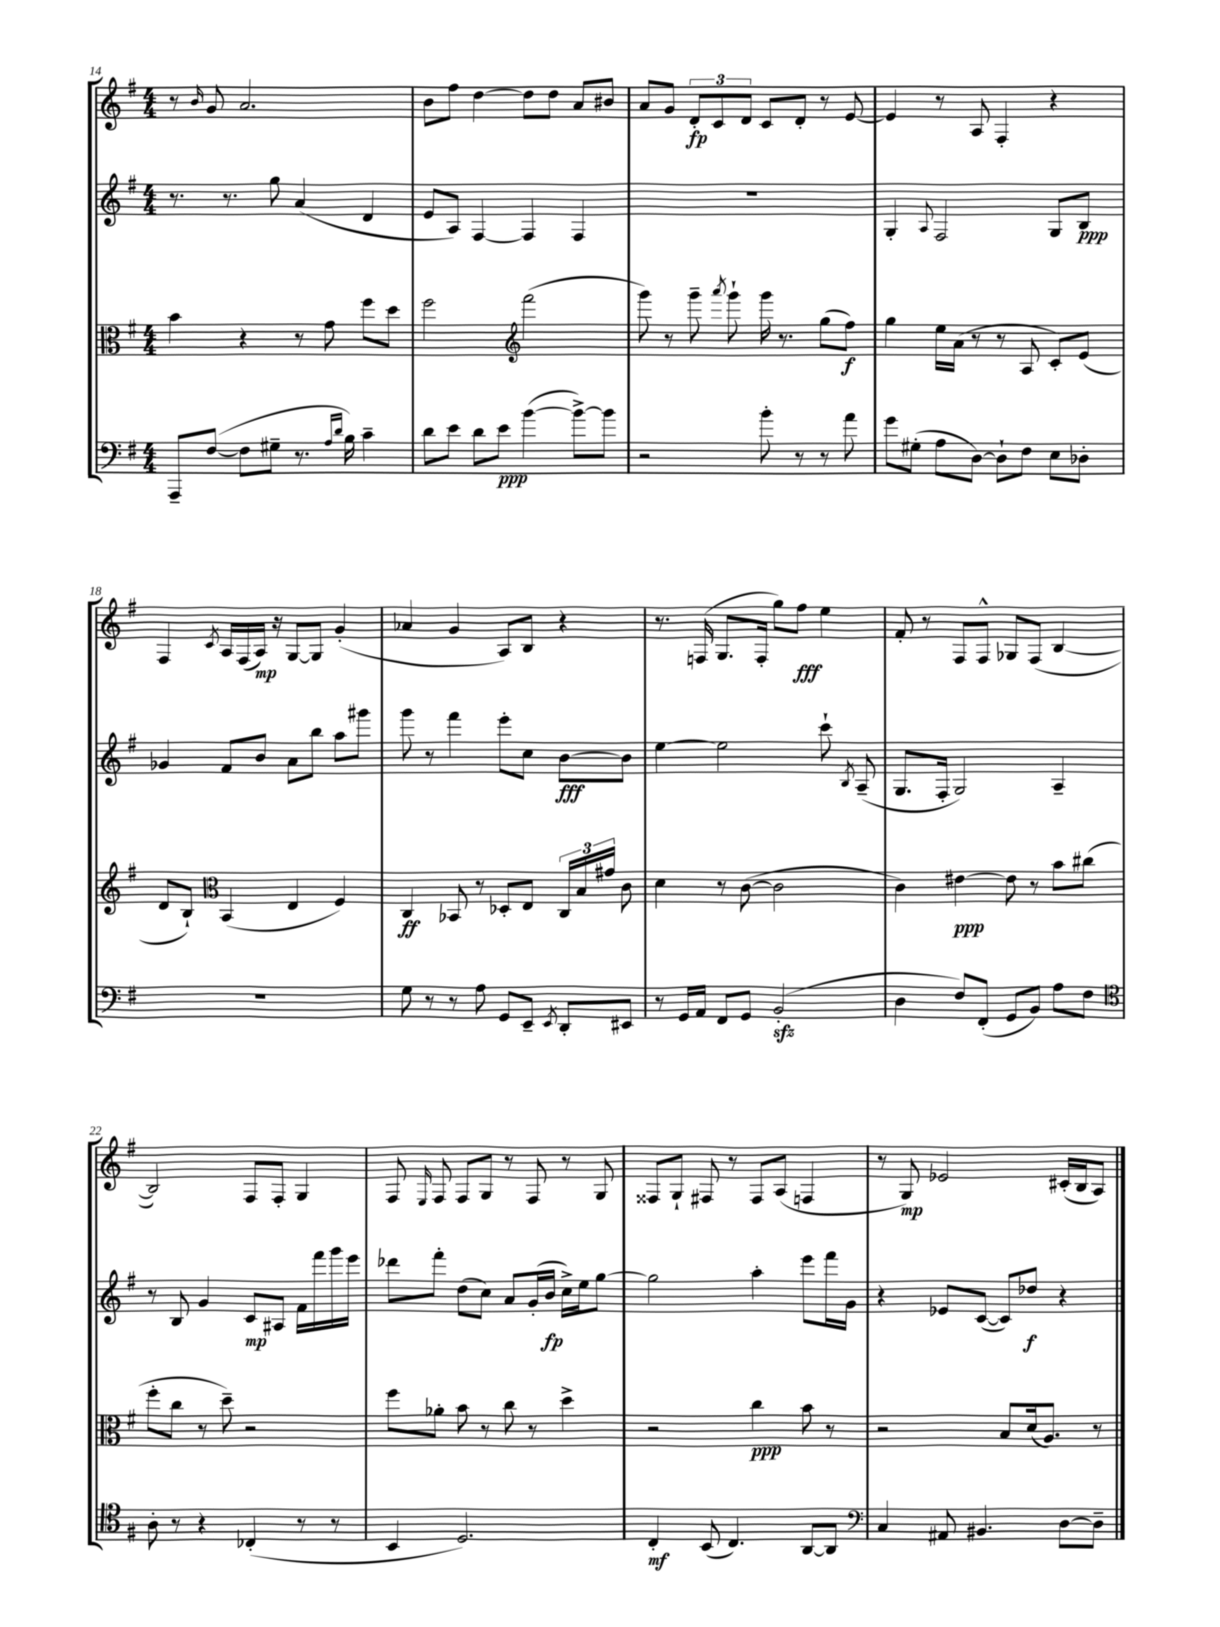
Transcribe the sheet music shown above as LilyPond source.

<<
\new StaffGroup <<
\new Staff = "s0" {
    \clef treble \key g \major \numericTimeSignature \time 4/4
    \autoBeamOff r8 \grace { b'16 } g'8 a'2. |
    b'8[ fis''8] d''4~ d''8[ d''8] a'8[ bis'8] |
    a'8[ g'8] \tuplet 3/2 { d'8[-.\fp c'8 d'8] } c'8[ d'8]-. r8 e'8~ |
    e'4 r8 a8 fis4-. r4 |
    fis4 \acciaccatura { c'8 } a16[ fis16( a16]\mp) r16 g8[~ g8] g'4-.( |
    aes'4 g'4 a8[) b8] r4 |
    r8. f16( g8.[ f16]-. g''8[) fis''8]\fff e''4 |
    fis'8-. r8 fis8[ fis8]-^ ges8[ fis8]( b4~ |
    b2) fis8[ fis8]-. g4 |
    fis8 \grace { e16 } fis8 fis8[ g8] r8 fis8 r8 g8 |
    fisis8[ g8]-! fis8 r8 fis8[ a8]( f4 |
    r8 g8\mp) ees'2 cis'16[-.( b16 a8]) \bar "|." |
}
\new Staff = "s1" {
    \clef treble \key g \major \numericTimeSignature \time 4/4
    \autoBeamOff r8. r8. g''8 a'4( d'4 |
    e'8[ a8]) fis4~ fis4 fis4 |
    R1 |
    g4-. \appoggiatura { a8 } fis2 g8[ b8]\ppp |
    ges'4 fis'8[ b'8] a'8[ b''8] a''8[ gis'''8] |
    g'''8 r8 fis'''4 e'''8[-. c''8] b'8[~\fff b'8] |
    e''4~ e''2 c'''8-! \acciaccatura { b8 } a8--( |
    g8.[ fis16]-. g2) a4-- |
    r8 b8 g'4 c'8[\mp ais8] fis'16[ fis'''16 g'''16 e'''16] |
    des'''8[ fis'''8]-. d''8[( c''8]) a'8[ g'16-.( b'16]\fp c''16[->) e''16 g''8]~ |
    g''2 a''4-. e'''8[ fis'''16 g'16] |
    r4 ees'8[ c'8]~( c'8[) des''8]\f r4 \bar "|." |
}
\new Staff = "s2" {
    \clef alto \key g \major \numericTimeSignature \time 4/4
    \autoBeamOff b'4 r4 r8 g'8 fis''8[ d''8] |
    fis''2 \clef treble fis'''2( |
    g'''8) r8 g'''8-- \acciaccatura { a'''8 } g'''8-! g'''16 r8. g''8[( fis''8]\f) |
    g''4 e''16[ a'16]( r8 r8 a8 c'8[-.) e'8]( |
    d'8[ b8]-!) \clef alto b,4( e4 fis4) |
    c4\ff bes,8 r8 des8[-. e8] \tuplet 3/2 { c16[ b16 gis'16] } c'8 |
    d'4 r8 c'8~( c'2 |
    c'4) eis'4~\ppp eis'8 r8 b'8[ cis''8]( |
    fis''8[-. c''8] r8 d''8--) r2 |
    fis''8[ aes'8]-. b'8 r8 c''8 r8 d''4-> |
    r2 c''4\ppp b'8 r8 |
    r2 b8[ d'16( a8.]) r8 \bar "|." |
}
\new Staff = "s3" {
    \clef bass \key g \major \numericTimeSignature \time 4/4
    \autoBeamOff a,,8[-- fis8]~( fis8[ gis8]-- r8. \grace { a16[ d'16] } b16) c'4-- |
    d'8[ e'8] d'8[ e'8]\ppp b'4~( b'8[~->) b'8] |
    r2 b'8-. r8 r8 a'8 |
    g'8[ gis8]-.( a8[ d8]~) d8[-! fis8] e8[ des8]-. |
    R1 |
    g8 r8 r8 a8 g,8[ e,8]-- \acciaccatura { e,8 } d,8[-. eis,8] |
    r8 g,16[ a,16] fis,8[ g,8] b,2-.\sfz( |
    d4 fis8[) fis,8]-.( g,8[ b,8]) a8[ fis8] |
    \clef tenor a8-. r8 r4 ces4-.( r8 r8 |
    b,4 d2.) |
    c4-.\mf b,8( c4.) a,8[~ a,8] |
    \clef bass c4 ais,8 bis,4. d8[~ d8]-- \bar "|." |
}
>>
>>
\layout { \context { \Score currentBarNumber = #14 } }
